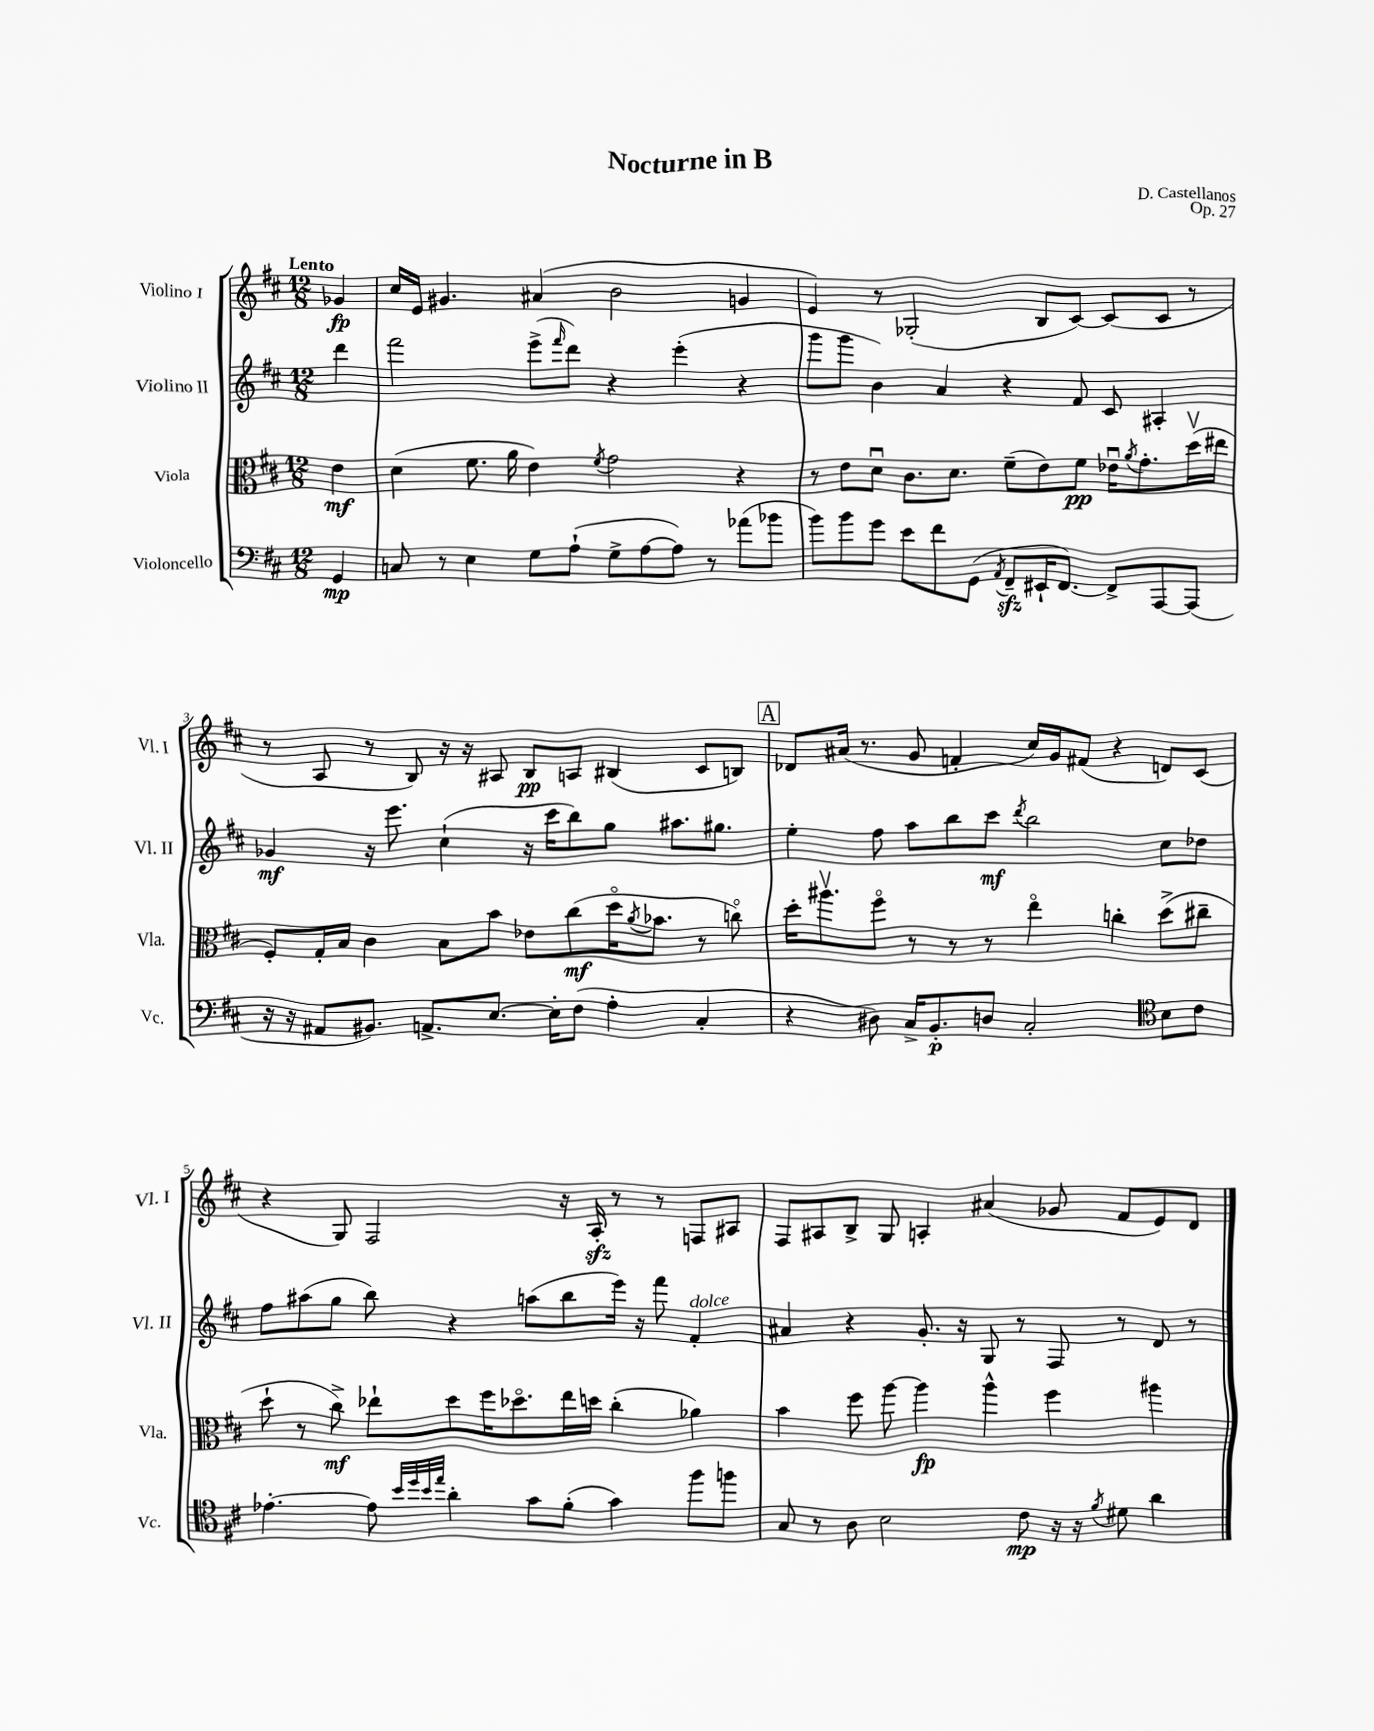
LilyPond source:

\header { title = "Nocturne in B" composer = "D. Castellanos" opus = "Op. 27" }
<<
\new StaffGroup <<
\new Staff = "s0" \with { instrumentName = "Violino I" shortInstrumentName = "Vl. I" } {
    \clef treble \key d \major \numericTimeSignature \time 12/8 \partial 4 \tempo "Lento"
    ges'4\fp |
    cis''16 e'16 gis'4. ais'4( b'2 g'4 |
    e'4) r8 ges2-.( b8 cis'8~) cis'8( cis'8 r8 |
    r8 a8 r8 b8) r16 r16 ais8 b8\pp a8 bis4( cis'8 b8) |
    \mark \markup { \box "A" } des'8 ais'16( r8. g'8 f'4-. cis''16) g'16 fis'8( r4 d'8) cis'8( |
    r4 g8) fis2 r16 a16-.\sfz r8 r8 f8 ais8 |
    fis8 ais8 b8-> g8 a4-. ais'4( ges'8 fis'8 e'8) d'8 \bar "|." |
}
\new Staff = "s1" \with { instrumentName = "Violino II" shortInstrumentName = "Vl. II" } {
    \clef treble \key d \major \numericTimeSignature \time 12/8 \partial 4
    d'''4 |
    fis'''2 e'''8->( \grace { fis'''16 } d'''8) r4 e'''4-.( r4 |
    g'''8 g'''8 b'4) a'4 r4 fis'8 cis'8 ais4-. |
    ges'4\mf r16 e'''8. cis''4-!( r16 cis'''16 b''8) g''8 ais''8. gis''8. |
    \mark \markup { \box "A" } e''4-. fis''8 a''8 b''8 cis'''8\mf \acciaccatura { d'''8 } b''2 cis''8 des''8 |
    fis''8 ais''8( g''8 b''8) r4 a''8( b''8 e'''16) r16 fis'''8 fis'4-.^\markup { \italic "dolce" } |
    ais'4 r4 g'8.-. r16 g8 r8 fis8 r8 d'8 r8 \bar "|." |
}
\new Staff = "s2" \with { instrumentName = "Viola" shortInstrumentName = "Vla." } {
    \clef alto \key d \major \numericTimeSignature \time 12/8 \partial 4
    e'4\mf |
    d'4( fis'8. a'16 e'4) \acciaccatura { fis'8 } g'2 r4 |
    r8 e'8 d'8\downbow cis'8. d'8. fis'8--( e'8) fis'8\pp ees'16\downbow \acciaccatura { a'8 } g'8.-. d''16\upbow( eis''16 |
    fis8-.) g16-. b16 cis'4 b8 b'8 ees'8 cis''8\mf( d''16\flageolet \acciaccatura { a'8 } bes'8. r8 c''8\flageolet) |
    \mark \markup { \box "A" } d''16-. ais''8.\upbow fis''8\flageolet r8 r8 r8 e''4\flageolet c''4-. d''8->( cis''8-- |
    d''8-! r8 cis''8->\mf) ees''8-! d''8 fis''16 des''8.\flageolet ees''16 d''16 cis''4-.( aes'4) |
    b'4 fis''8 a''8~ a''4\fp a''4-^ fis''4 ais''4 \bar "|." |
}
\new Staff = "s3" \with { instrumentName = "Violoncello" shortInstrumentName = "Vc." } {
    \clef bass \key d \major \numericTimeSignature \time 12/8 \partial 4
    g,4\mp |
    c8 r8 e4 g8 a8-!( g8-> a8~ a8) r8 aes'8( bes'8 |
    b'8) b'8 g'8 e'8 fis'8 g,8( \acciaccatura { a,8 } fis,8--\sfz eis,16-! fis,8.~) fis,8-> a,,8~ a,,8( |
    r16 r16 ais,8 bis,8.) a,8.-> e8.~ e16-. fis8( a4-. cis4-. |
    \mark \markup { \box "A" } r4 dis8) cis16-> b,8.-.\p d8 cis2-. \clef tenor b8 cis'8 |
    ees'4.~-. ees'8 \grace { b'32 d''32 b'32 e''32 } a'4-. g'8 fis'8-.( g'4) fis''8 f''8 |
    g8 r8 a8 b2 cis'8\mp r16 r16 \acciaccatura { fis'8 } dis'8 a'4 \bar "|." |
}
>>
>>
